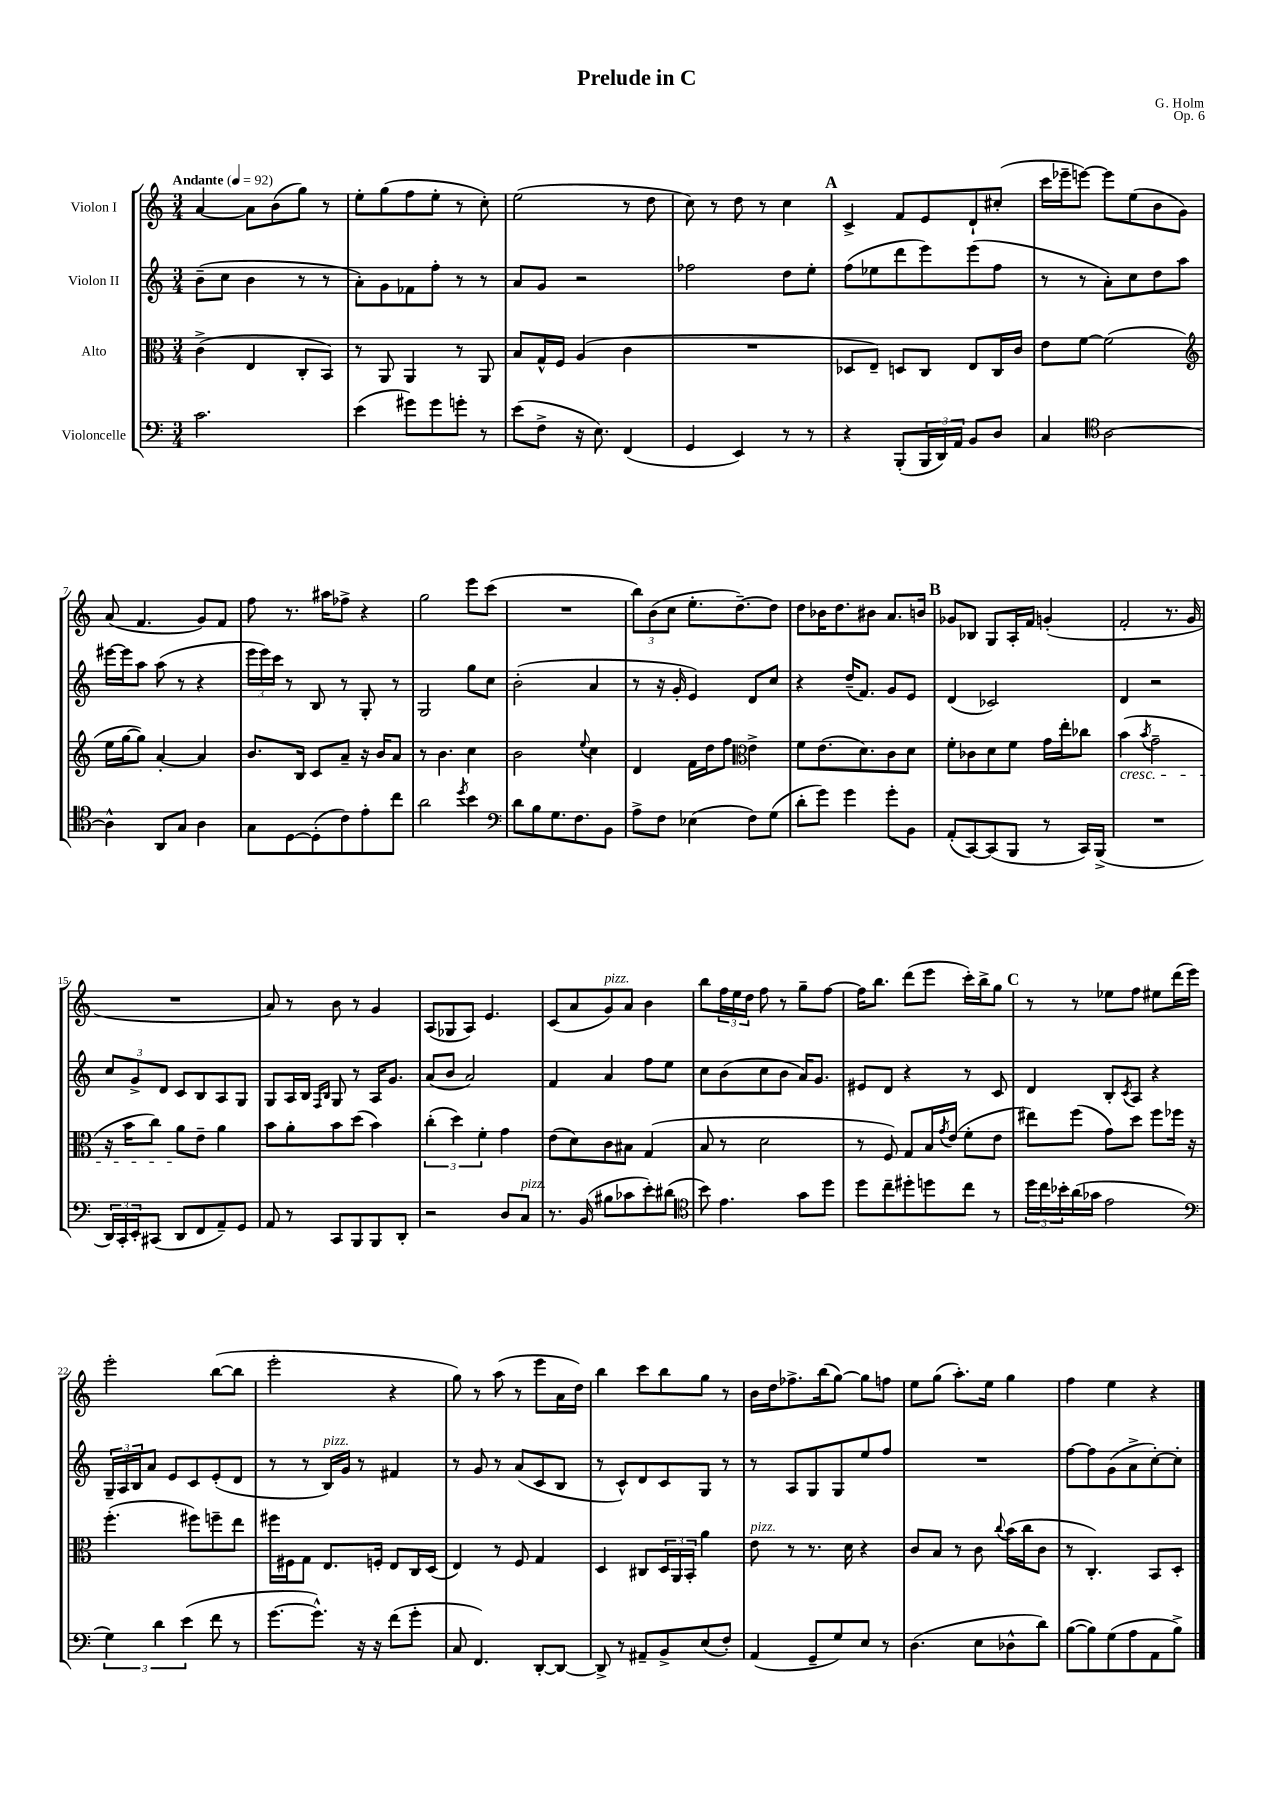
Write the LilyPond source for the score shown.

\header { title = "Prelude in C" composer = "G. Holm" opus = "Op. 6" }
<<
\new StaffGroup <<
\new Staff = "s0" \with { instrumentName = "Violon I" } {
    \clef treble \key c \major \numericTimeSignature \time 3/4 \tempo "Andante" 4 = 92
    a'4~ a'8 b'8( g''8) r8 |
    e''8-. g''8( f''8 e''8-. r8 c''8-.) |
    e''2( r8 d''8 |
    c''8) r8 d''8 r8 c''4 |
    \mark \markup { \bold "A" } c'4-> f'8 e'8 d'8-! cis''8-.( |
    c'''16 ees'''16-- e'''8~) e'''8 e''8( b'8 g'8) |
    a'8( f'4. g'8) f'8 |
    f''8 r8. ais''16 fes''8-> r4 |
    g''2 e'''8 c'''8( |
    R2. |
    \tuplet 3/2 { b''8) b'8( c''8 } e''8.-. d''8.~--) d''8 |
    d''8 bes'16 d''8. bis'8 a'8. b'16 |
    \mark \markup { \bold "B" } ges'8 bes8 g8 a16-. f'16 g'4-.( |
    f'2-. r8. g'16 |
    R2. |
    a'8) r8 b'8 r8 g'4 |
    a8( ges8 a8) e'4. |
    c'8( a'8 g'8^\markup { \italic "pizz." }) a'8 b'4 |
    b''8 \tuplet 3/2 { f''16 e''16 d''16 } f''8 r8 g''8-- f''8~ |
    f''16 b''8. d'''8( e'''8 c'''16-.) b''16-> g''8 |
    \mark \markup { \bold "C" } r8 r8 ees''8 f''8 eis''8 d'''16( e'''16) |
    e'''2-. b''8~( b''8 |
    e'''2-. r4 |
    g''8) r8 a''8( r8 e'''8 a'16 d''16) |
    b''4 c'''8 b''8 g''8 r8 |
    b'16 d''16 fes''8.-> b''16( g''8~) g''8 f''8 |
    e''8 g''8( a''8.-.) e''16 g''4 |
    f''4 e''4 r4 \bar "|." |
}
\new Staff = "s1" \with { instrumentName = "Violon II" } {
    \clef treble \key c \major \numericTimeSignature \time 3/4
    b'8--( c''8 b'4 r8 r8 |
    a'8-.) g'8 fes'8 f''8-. r8 r8 |
    a'8 g'8 r2 |
    fes''2 d''8 e''8-. |
    \mark \markup { \bold "A" } f''8( ees''8 d'''8 e'''8) e'''8( f''8 |
    r8 r8 a'8-.) c''8 d''8 a''8 |
    eis'''16~ eis'''16 a''8 a''8( r8 r4 |
    \tuplet 3/2 { e'''16 e'''16) c'''16 } r8 b8 r8 g8-. r8 |
    g2 g''8 c''8 |
    b'2-.( a'4 |
    r8 r16 g'16-. e'4) d'8 c''8 |
    r4 d''16--( f'8.) g'8 e'8 |
    \mark \markup { \bold "B" } d'4( ces'2) |
    d'4 r2 |
    \tuplet 3/2 { c''8 g'8-> d'8 } c'8 b8 a8 g8 |
    g8 a16 b16 \grace { f16 b16 } g8 r8 a16 g'8. |
    a'8( b'8 a'2) |
    f'4 a'4 f''8 e''8 |
    c''8 b'8( c''8 b'8 a'16) g'8. |
    eis'8 d'8 r4 r8 c'8 |
    \mark \markup { \bold "C" } d'4 b8-. \acciaccatura { c'8 } a8 r4 |
    \tuplet 3/2 { g16-- a16 b16 } a'8 e'8 c'8 e'8-.( d'8 |
    r8 r8 b16^\markup { \italic "pizz." }) g'16 r8 fis'4 |
    r8 g'8 r8 a'8( c'8 b8 |
    r8 c'8-^) d'8 c'8 g8 r8 |
    r8 a8 g8 g8 e''8 f''8 |
    R2. |
    f''8~ f''8 g'8( a'8-> c''8~-.) c''8-. \bar "|." |
}
\new Staff = "s2" \with { instrumentName = "Alto" } {
    \clef alto \key c \major \numericTimeSignature \time 3/4
    c'4->( e4 c8-. b,8) |
    r8 a,8 a,4 r8 a,8 |
    b8 g16-^ f16 a4( c'4 |
    R2. |
    \mark \markup { \bold "A" } des8 e8--) d8 c8 e8 c16 c'16 |
    e'8 f'8~ f'2( |
    \clef treble e''16 g''16~ g''8) a'4~-. a'4 |
    b'8. b16 c'8 a'8-- r16 b'16 a'8 |
    r8 b'4. c''4 |
    b'2 \appoggiatura { e''8 } c''4 |
    d'4 f'16 d''16 f''8 \clef alto e'4-> |
    f'8 e'8.( d'8.) c'8 d'8 |
    \mark \markup { \bold "B" } f'8-. ces'8 d'8 f'8 g'16 e''16-. ces''8 |
    b'4\cresc( \acciaccatura { b'8 } g'2-- |
    r16 b'16 c''8) a'8\! e'8-- a'4 |
    b'8 a'8-. b'8 d''8( b'4) |
    \tuplet 3/2 { c''4-.( d''4) f'4-. } g'4 |
    e'8( d'8) c'8 bis8 g4( |
    b8 r8 d'2 |
    r8 f8) g8 b16 \acciaccatura { g'8 } e'16( f'8-. e'8 |
    \mark \markup { \bold "C" } eis''8) f''8( g'8) d''8 f''8 fes''16 r16 |
    f''4.-.( fis''8) f''8-- e''8 |
    fis''16 fis16 g8 e8. f16-. e8 c16 d16( |
    e4) r8 f8 g4 |
    d4 cis8 \tuplet 3/2 { d16 a,16 b,16-. } a'4 |
    e'8^\markup { \italic "pizz." } r8 r8. d'16 r4 |
    c'8 b8 r8 c'8 \appoggiatura { c''8 } b'16( c''16 c'8 |
    r8 c4.-.) b,8 d8-. \bar "|." |
}
\new Staff = "s3" \with { instrumentName = "Violoncelle" } {
    \clef bass \key c \major \numericTimeSignature \time 3/4
    c'2. |
    e'4( gis'8) gis'8 g'8-. r8 |
    e'8( f8-> r16 e8.) f,4( |
    g,4 e,4) r8 r8 |
    \mark \markup { \bold "A" } r4 b,,8-.( \tuplet 3/2 { b,,16 d,16) a,16 } b,8 d8 |
    c4 \clef tenor a2~ |
    a4-^ a,8 g8 a4 |
    g8 d8~ d8-.( c'8) e'8-. c''8 |
    a'2 \acciaccatura { d''8 } b'4 |
    \clef bass d'8 b8 g8. f8. b,8 |
    a8-> f8 ees4( f8) g8( |
    d'8-. g'8) g'4 g'8-. b,8 |
    \mark \markup { \bold "B" } a,8-.( c,8~) c,8( b,,8 r8 c,16) b,,16->( |
    R2. |
    \tuplet 3/2 { d,16) c,16-. e,16-. } cis,8( d,8 f,8 a,8--) g,8 |
    a,8 r8 c,8 b,,8 b,,8 d,8-. |
    r2 d8 c8^\markup { \italic "pizz." } |
    r8. b,16( bis8 ces'8 e'8-.) dis'8( |
    \clef tenor b'8) e'4. g'8 d''8 |
    d''8 c''8-- dis''8-. d''8 c''8 r8 |
    \mark \markup { \bold "C" } \tuplet 3/2 { d''16 c''16 bes'16-. } a'16( ges'16 e'2 |
    \clef bass \tuplet 3/2 { g4) d'4 e'4( } f'8 r8 |
    g'8.~ g'8.-^) r16 r16 f'8( g'8-. |
    c8 f,4.) d,8~-. d,8~ |
    d,8-> r8 ais,8-- b,8-> e8( f8-.) |
    a,4( g,8-- g8) e8 r8 |
    d4.( e8 des8-^ d'8) |
    b8~( b8) g8( a8 a,8 b8->) \bar "|." |
}
>>
>>
